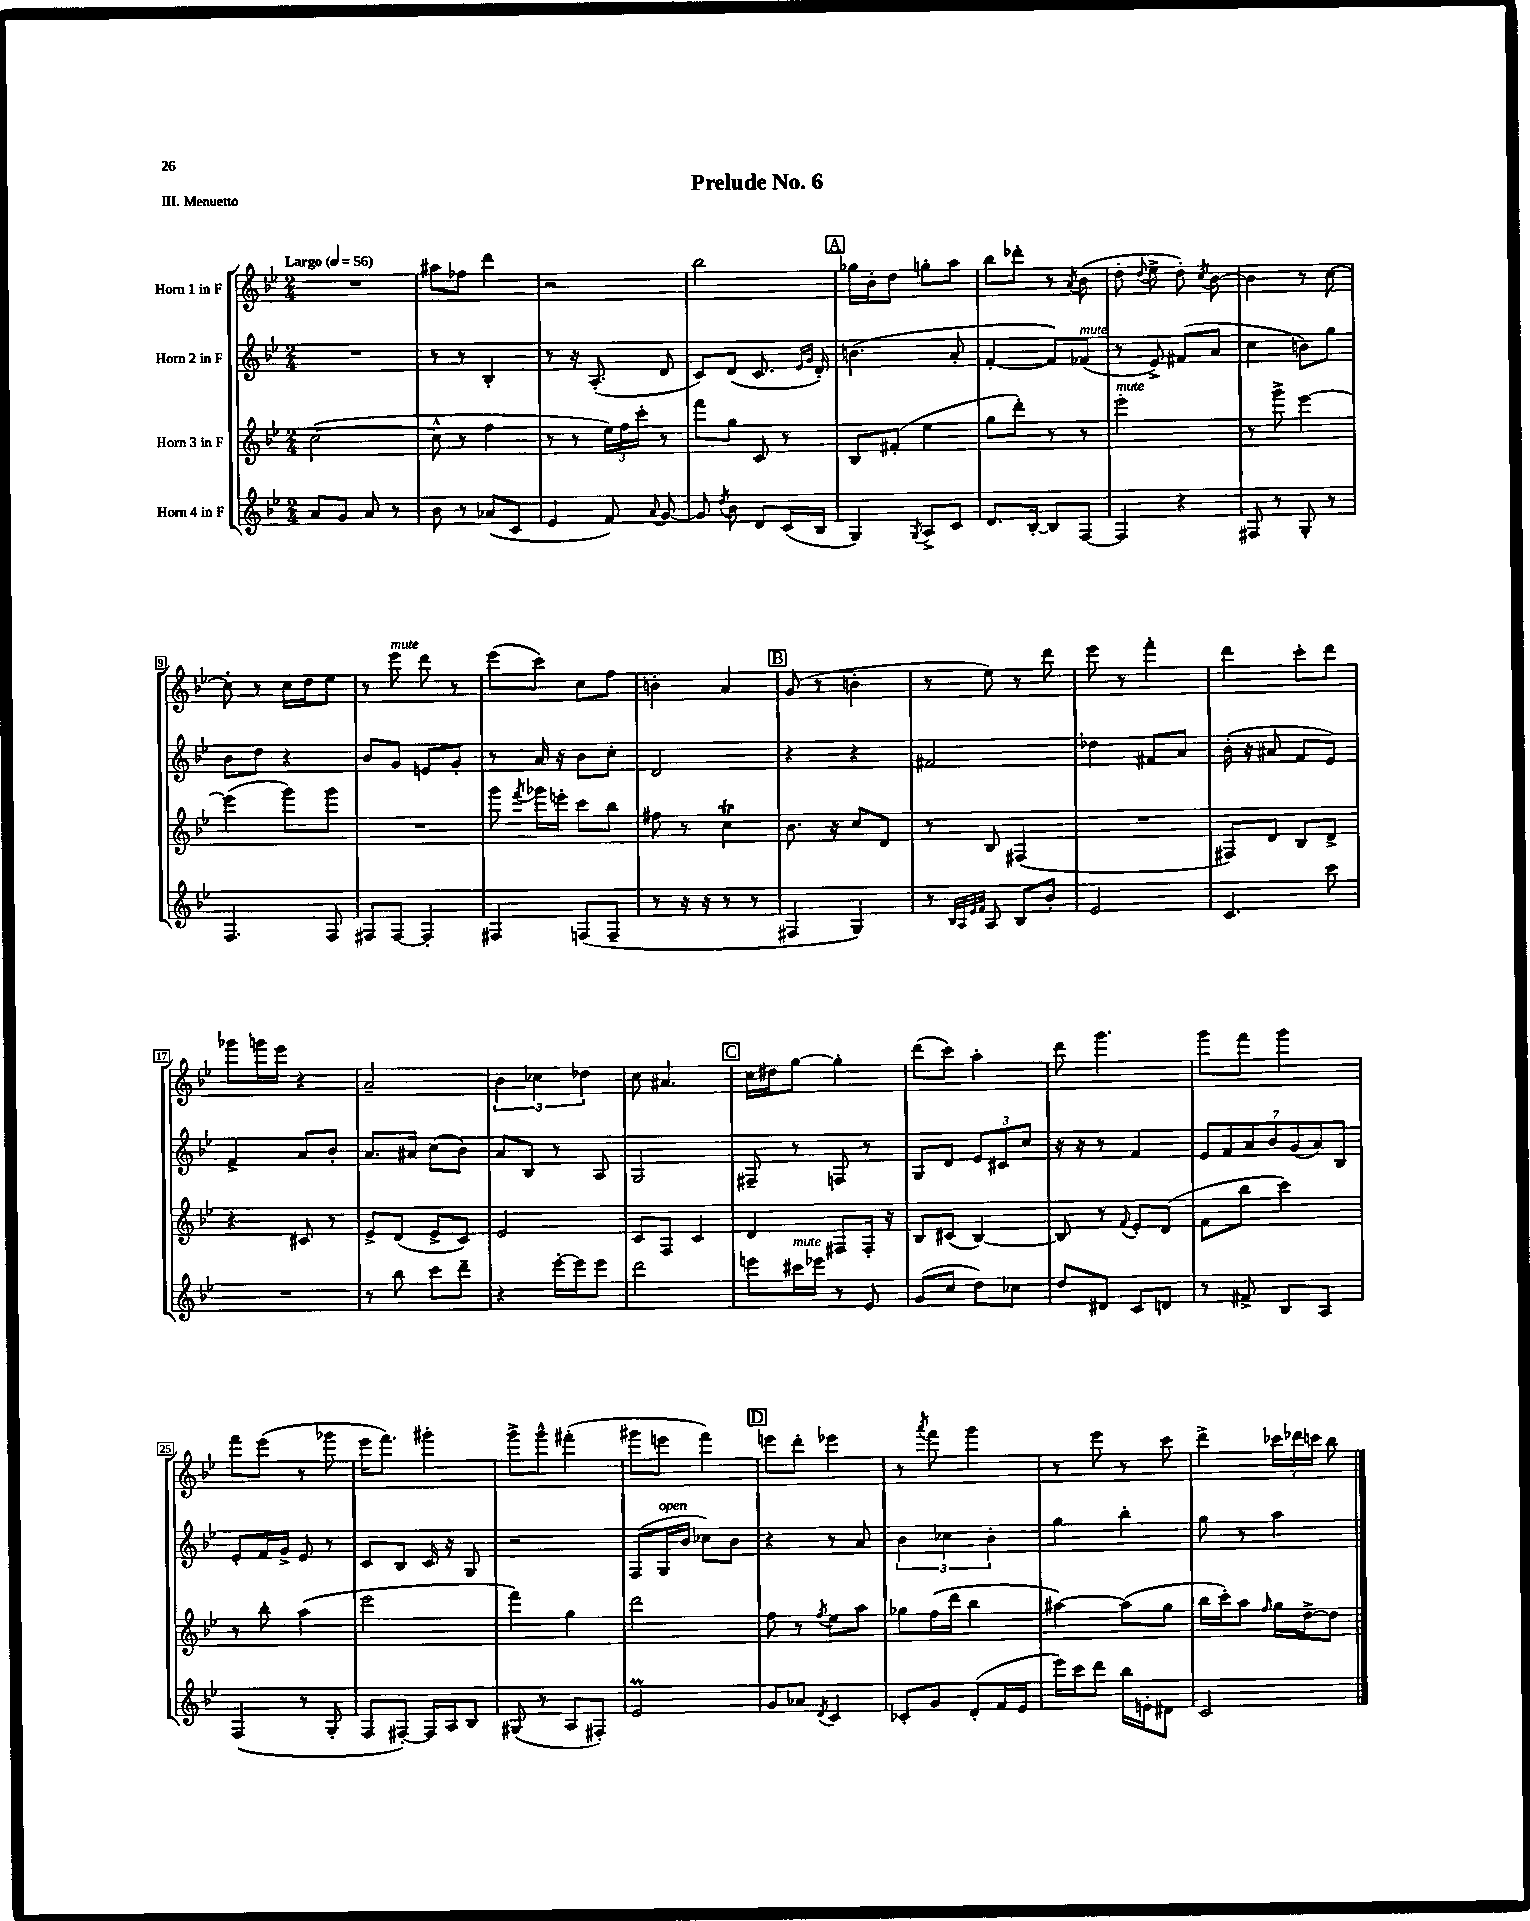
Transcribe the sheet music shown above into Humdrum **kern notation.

**kern	**kern	**kern	**kern
*part4	*part3	*part2	*part1
*staff4	*staff3	*staff2	*staff1
*I"Horn 4 in F	*I"Horn 3 in F	*I"Horn 2 in F	*I"Horn 1 in F
*clefG2	*clefG2	*clefG2	*clefG2
*k[b-e-]	*k[b-e-]	*k[b-e-]	*k[b-e-]
*M2/4	*M2/4	*M2/4	*M2/4
*MM56	*MM56	*MM56	*MM56
=1	=1	=1	=1
!	!	!	!LO:TX:a:B:t=Largo
8a/L	([2cc\	2r	2r
8g/J	.	.	.
8a/	.	.	.
8r	.	.	.
=2	=2	=2	=2
8b-\	8cc^^\]	8r	8aa#X\L
8r	8r	8r	8ff-X\J
(8a-X/L	4ff\	4B-'/	4ddd\
8c/J	.	.	.
=3	=3	=3	=3
4e-/	8r	8r	2r
.	8r	16r	.
.	.	(8.A'/	.
8f/)	24ee-\LL)	.	.
.	24ff\	.	.
.	24ccc'\JJ	.	.
8qqa/	.	.	.
[8g/	8r	8d/	.
=4	=4	=4	=4
8g/]	8fff\L	8c/L)	2bb-\
8qdd/	.	.	.
8b-\	8gg\J	(8d/J	.
8d/L	8c/	8.c/	.
(16c/L	8r	.	.
.	.	16qqe-/LL	.
.	.	16qqg/JJ	.
16B-/JJ	.	16d'/)	.
!!LO:REH:place=s1:t=A
=5	=5	=5	=5
4G/)	8B-/L	(4.bn\	16gg-X\LL
.	.	.	16b-'\J
.	(8f#X'/J	.	8dd\J
8qG/	.	.	.
8A^/L	4ee-\	.	8ggn'\L
8c/J	.	8a'/	8aa\J
=6	=6	=6	=6
8.d/L	8gg\L	[4f'/	8bb-\L
.	8ddd'\J)	.	8ddd-X'\J
[16B-'/Jk	.	.	.
8B-/L]	8r	8f/L])	8r
.	.	.	8qa/
!	!	!LO:TX:a:i:t=mute	!
[8F/J	8r	(8f-X/J	(8b-\
=7	=7	=7	=7
!	!LO:TX:a:i:t=mute	!	!
4F/]	2eee-'\	8r	8dd'\
.	.	.	8qqdd/
.	.	8e-^/)	8ee-^\
4r	.	(8f#X/L	8dd'\)
.	.	.	8qcc/
.	.	8a/J	[8b-\
=8	=8	=8	=8
8F#X/	8r	4cc\	4b-\]
8r	8ggg^\	.	.
8G'/	[4eee-\	8bn\L)	8r
8r	.	8gg\J	[8cc\
!!LO:LB:g=z
=9	=9	=9	=9
4.F/	(4eee-\]	8b-\L	8cc'\]
.	.	8dd\J	8r
.	8ggg\L)	4r	16cc\LL
.	.	.	16dd\J
8F/	8ggg\J	.	8ee-\J
=10	=10	=10	=10
8F#X/L	2r	8b-/L	8r
!	!	!	!LO:TX:a:i:t=mute
[8F#/J	.	8g/J	8eee-\
4F#'/]	.	8en/L	8ddd\
.	.	8g'/J	8r
=11	=11	=11	=11
4F#X/	8ggg\	8r	(8eee-\L
.	8qfff/	.	.
.	16ggg-X\LL	16a/	8ccc\J)
.	16eeen'\JJ	16r	.
(8Fn/L	8ccc\L	8b-\L	8cc\L
8F~/J	8bb-\J	8cc'\J	8ff\J
=12	=12	=12	=12
8r	8ff#X\	2d/	4bn'\
16r	8r	.	.
16r	.	.	.
8r	4ccT\	.	4a/
8r	.	.	.
!!LO:REH:place=s1:t=B
=13	=13	=13	=13
4F#X/	8.b-\	4r	(8g/
.	.	.	8r
.	16r	.	.
4G/)	8cc/L	4r	4bn'\
.	8d/J	.	.
=14	=14	=14	=14
8r	8r	2f#X/	8r
32qqB-/LLL	.	.	.
32qqA/	.	.	.
32qqe-/	.	.	.
32qqf/JJJ	.	.	.
8A/	8B-/	.	8ee-\)
8B-/L	(4F#X/	.	8r
8b-'/J	.	.	8ddd\
=15	=15	=15	=15
2e-/	2r	4dd-X\	8eee-\
.	.	.	8r
.	.	8f#X/L	4fff'\
.	.	8a/J	.
=16	=16	=16	=16
4.c/	8F#X/L)	(16b-'\	4ddd\
.	.	16r	.
.	8d/J	8a#X/	.
.	8B-/L	8f/L	8ccc'\L
8ccc\	8d^/J	8e-/J)	8ddd\J
!!LO:LB:g=z
=17	=17	=17	=17
2r	4r	4f^/	8ggg-X\L
.	.	.	16gggn\L
.	.	.	16eee-\JJ
.	8c#X/	8a/L	4r
.	8r	8b-'/J	.
=18	=18	=18	=18
8r	8e-^/L	8.a/L	2a~/
8bb-\	(8d/J	.	.
.	.	16a#X/Jk	.
8ccc\L	8e-^/L	(8cc\L	.
8ddd~\J	8c/J)	8b-\J)	.
=19	=19	=19	=19
4r	2e-/	8a/L	6b-\
.	.	8B-/J	.
.	.	.	6cc-X\
[16eee-'\LL	.	8r	.
16eee-\J]	.	.	.
.	.	.	6dd-X\
8eee-\J	.	8A/	.
=20	=20	=20	=20
2ddd\	8c/L	2G/	8cc\
.	8F/J	.	4.a#X/
.	4c/	.	.
!!LO:REH:place=s1:t=C
=21	=21	=21	=21
8eeen\L	4d/	8F#X~/	16cc\LL
.	.	.	16dd#X\J
!LO:TX:a:i:t=mute	!	!	!
16ccc#X\L	.	8r	[8gg\J
16eee-X\JJ	.	.	.
8r	8F#X/L	8Fn/	4gg'\]
8e-/	16F#'/Jk	8r	.
.	16r	.	.
=22	=22	=22	=22
(8g/L	8B-/L	8G/L	(8ddd\L
8cc/J	(8c#X/J	8d/J	8ccc\J)
8dd\L)	[4B-/)	12e-/L	4aa'\
.	.	12c#X/	.
8cc-X\J	.	.	.
.	.	12cc/J	.
=23	=23	=23	=23
8dd/L	8B-/]	16r	8ddd\
.	.	16r	.
8d#X/J	8r	8r	4.ggg\
.	8qqf/	.	.
8c/L	8e-'/L	4f/	.
8dn/J	(8d/J	.	.
=24	=24	=24	=24
8r	8f\L	14e-/L	8ggg\L
.	.	14f/	.
8f#X^/	8bb-\J	.	8fff\J
.	.	14a/	.
.	.	14b-/	.
8B-/L	4ccc\)	.	4ggg\
.	.	(14g/	.
.	.	14a/)	.
8A/J	.	.	.
.	.	14B-/J	.
!!LO:LB:g=z
=25	=25	=25	=25
(4F/	8r	8e-'/L	8fff\L
.	8bb-'\	16f/L	(8eee-\J
.	.	16g^/JJ	.
8r	(4aa\	8e-/	8r
8G'/	.	8r	8ggg-X\
=26	=26	=26	=26
8F/L	2eee-\	8c/L	16eee-\KL
.	.	.	8.fff\J)
[8F#X'/J)	.	8B-/J	.
16F#/LL]	.	16c/	4ggg#X'\
16A/J	.	16r	.
8B-/J	.	8G/	.
=27	=27	=27	=27
(8G#X/	4fff\)	2r	8ggg^\L
8r	.	.	8ggg^^\J
8A/L	4gg\	.	(4fff#X'\
8F#X'/J)	.	.	.
=28	=28	=28	=28
2e-M/	2ddd\	(8F/L	8ggg#X\L
!	!	!LO:TX:a:i:t=open	!
.	.	16G/L	8eeen\J
.	.	16b-/JJ	.
.	.	8cc-X\L)	4fff\)
.	.	8b-\J	.
!!LO:REH:place=s1:t=D
=29	=29	=29	=29
8g/L	8ff\	4r	8eeen\L
8a-X/J	8r	.	8ddd'\J
8qd/	8qff/	.	.
4c/	8ee-\L	8r	4eee-X\
.	8aa\J	8a/	.
=30	=30	=30	=30
8c-X'/L	8gg-X\L	6b-\	8r
.	.	.	8qaaa/
8g/J	(16ff\L	.	8fff\
.	.	6cc-X\	.
.	16ddd\JJ	.	.
(8d'/L	4bb-\	.	4ggg\
.	.	6b-'\	.
16f/L	.	.	.
16e-/JJ	.	.	.
=31	=31	=31	=31
16eee-\LL)	[4aa#X\)	4gg\	8r
16ccc\J	.	.	.
8ddd\J	.	.	8eee-\
16bb-\LL	(8aa#\L]	4bb-'\	8r
16en'\J	.	.	.
8d#X\J	8gg\J	.	8ccc\
=32	=32	=32	=32
2c/	16bb-\LL	8gg\	4ddd^\
.	16ccc'\J)	.	.
.	8aa\J	8r	.
.	16qqff/	.	.
.	16gg\LL	4aa\	24ccc-X\LL
.	.	.	24ddd-X\
.	[16dd^\J	.	.
.	.	.	24cccn\JJ
.	8dd\J]	.	8bb-\
==	==	==	==
*-	*-	*-	*-
